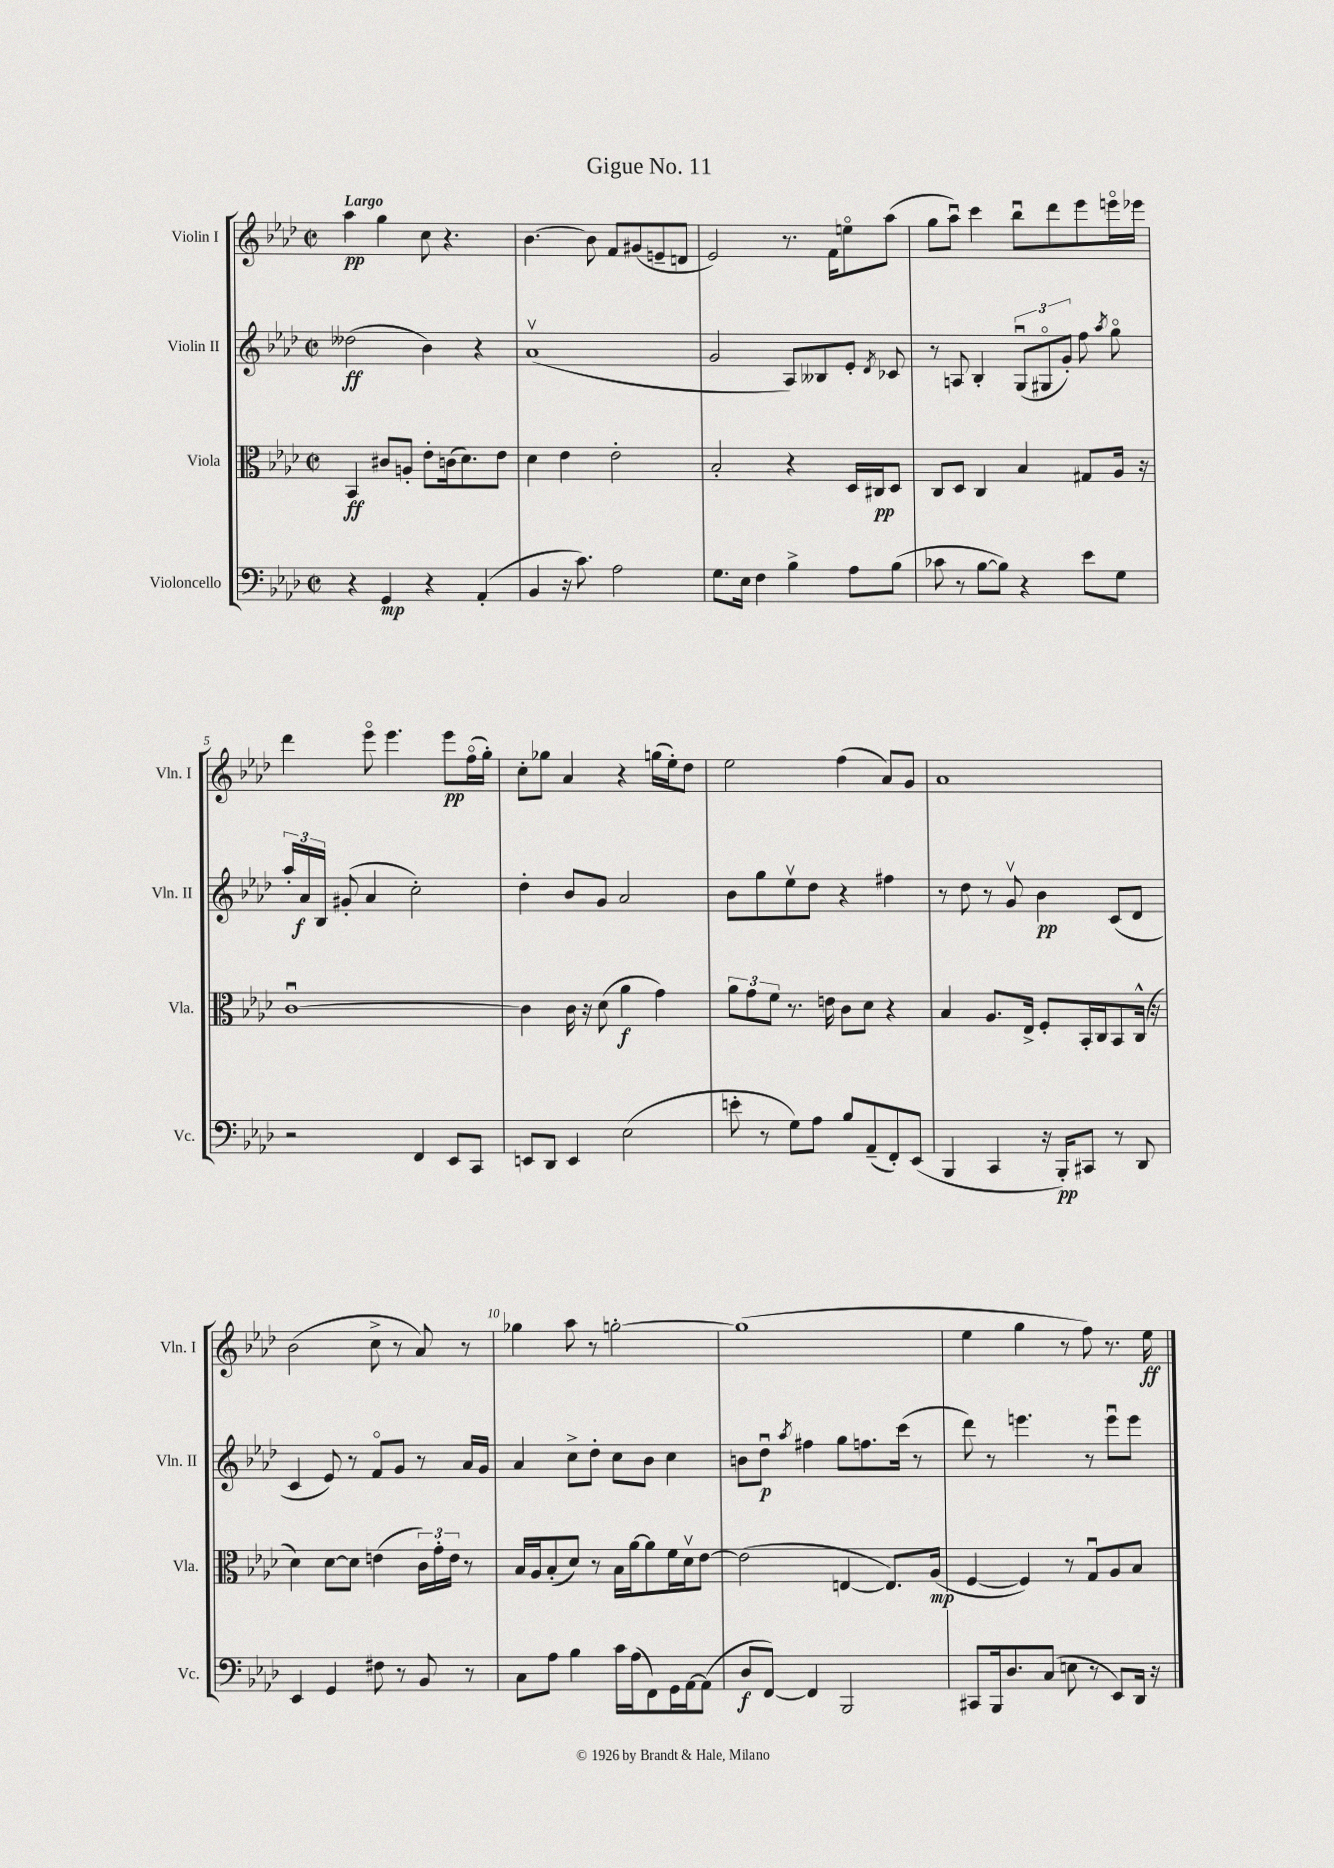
\header { title = "Gigue No. 11" }
<<
\new StaffGroup <<
\new Staff = "s0" \with { instrumentName = "Violin I" shortInstrumentName = "Vln. I" } {
    \clef treble \key aes \major \defaultTimeSignature \time 2/2 \tempo "Largo"
    \autoBeamOff aes''4\pp g''4 c''8 r4. |
    bes'4.~ bes'8 f'8[ gis'8( e'8-- d'8] |
    ees'2) r8. f'16[ e''8\flageolet aes''8]( |
    g''8[ aes''8]\downbow) c'''4 bes''8[\downbow des'''8 ees'''8 e'''16\flageolet ees'''16] |
    des'''4 ees'''8\flageolet ees'''4. ees'''8[\pp f''16\flageolet( g''16]-.) |
    c''8[-. ges''8] aes'4 r4 g''16[( ees''16-.) des''8] |
    ees''2 f''4( aes'8[) g'8] |
    aes'1 |
    bes'2( c''8-> r8 aes'8) r8 |
    ges''4 aes''8 r8 g''2~-. |
    g''1( |
    ees''4 g''4 r8 f''8) r8. ees''16\ff \bar "|." |
}
\new Staff = "s1" \with { instrumentName = "Violin II" shortInstrumentName = "Vln. II" } {
    \clef treble \key aes \major \defaultTimeSignature \time 2/2
    \autoBeamOff deses''2\ff( bes'4) r4 |
    aes'1\upbow( |
    g'2 aes8[) beses8 ees'8]-. \acciaccatura { des'8 } ces'8 |
    r8 a8 bes4-. \tuplet 3/2 { g8[\downbow( gis8\flageolet g'8]-.) } f''8 \acciaccatura { aes''8 } g''8\flageolet |
    \tuplet 3/2 { aes''16[-. aes'16\f bes16] } gis'8-.( aes'4 c''2-.) |
    des''4-. bes'8[ g'8] aes'2 |
    bes'8[ g''8 ees''8\upbow des''8] r4 fis''4 |
    r8 des''8 r8 g'8\upbow bes'4\pp c'8[( des'8] |
    c'4 ees'8) r8 f'8[\flageolet g'8] r8 aes'16[ g'16] |
    aes'4 c''8[-> des''8]-. c''8[ bes'8] c''4 |
    b'8[ des''8]\downbow\p \acciaccatura { aes''8 } fis''4 g''8[ f''8. c'''16]( r8 |
    des'''8) r8 e'''4. r8 e'''8[\downbow e'''8] \bar "|." |
}
\new Staff = "s2" \with { instrumentName = "Viola" shortInstrumentName = "Vla." } {
    \clef alto \key aes \major \defaultTimeSignature \time 2/2
    \autoBeamOff bes,4\ff cis'8[ a8]-. ees'8[-. c'16( des'8.) ees'8] |
    des'4 ees'4 ees'2-. |
    bes2-. r4 des16[ cis16\pp des8] |
    c8[ des8] c4 bes4 gis8[ aes16] r16 |
    c'1~\downbow |
    c'4 c'16 r16 des'8( aes'4\f g'4) |
    \tuplet 3/2 { aes'8[ g'8 f'8] } r8. e'16 c'8[ des'8] r4 |
    bes4 aes8.[ ees16]-> f8[-. bes,16-. c16 bes,8 c16]-^( r16 |
    des'4) des'8[~ des'8] e'4( \tuplet 3/2 { c'16[) g'16-. e'16] } r8 |
    bes16[ aes16 bes8-.( des'8]) r8 bes16[ aes'16~ aes'8 f'16 des'16\upbow ees'8]~ |
    ees'2( e4~ e8.[) aes16]\mp( |
    f4~ f4) r8 g8[\downbow aes8 bes8] \bar "|." |
}
\new Staff = "s3" \with { instrumentName = "Violoncello" shortInstrumentName = "Vc." } {
    \clef bass \key aes \major \defaultTimeSignature \time 2/2
    \autoBeamOff r4 g,4\mp r4 aes,4-.( |
    bes,4 r16 c'8.) aes2 |
    g8.[ ees16] f4 bes4-> aes8[ bes8]( |
    ces'8 r8 bes8[~ bes8]) r4 ees'8[ g8] |
    r2 f,4 ees,8[ c,8] |
    e,8[ des,8] e,4 ees2( |
    e'8-. r8 g8[) aes8] bes8[ aes,8--( f,8-.) ees,8]( |
    bes,,4 c,4 r16 bes,,16[-.\pp) cis,8] r8 des,8 |
    ees,4 g,4 fis8 r8 bes,8 r8 |
    c8[ aes8] bes4 c'16[ aes16( f,8) g,16 aes,16~ aes,8]( |
    des8[\f f,8]~) f,4 bes,,2 |
    cis,8[ bes,,16 des8. c8]( e8 r8 ees,8[) des,16] r16 \bar "|." |
}
>>
>>
\layout { \context { \Score \override BarNumber.break-visibility = ##(#f #t #t) barNumberVisibility = #(every-nth-bar-number-visible 5) } }
